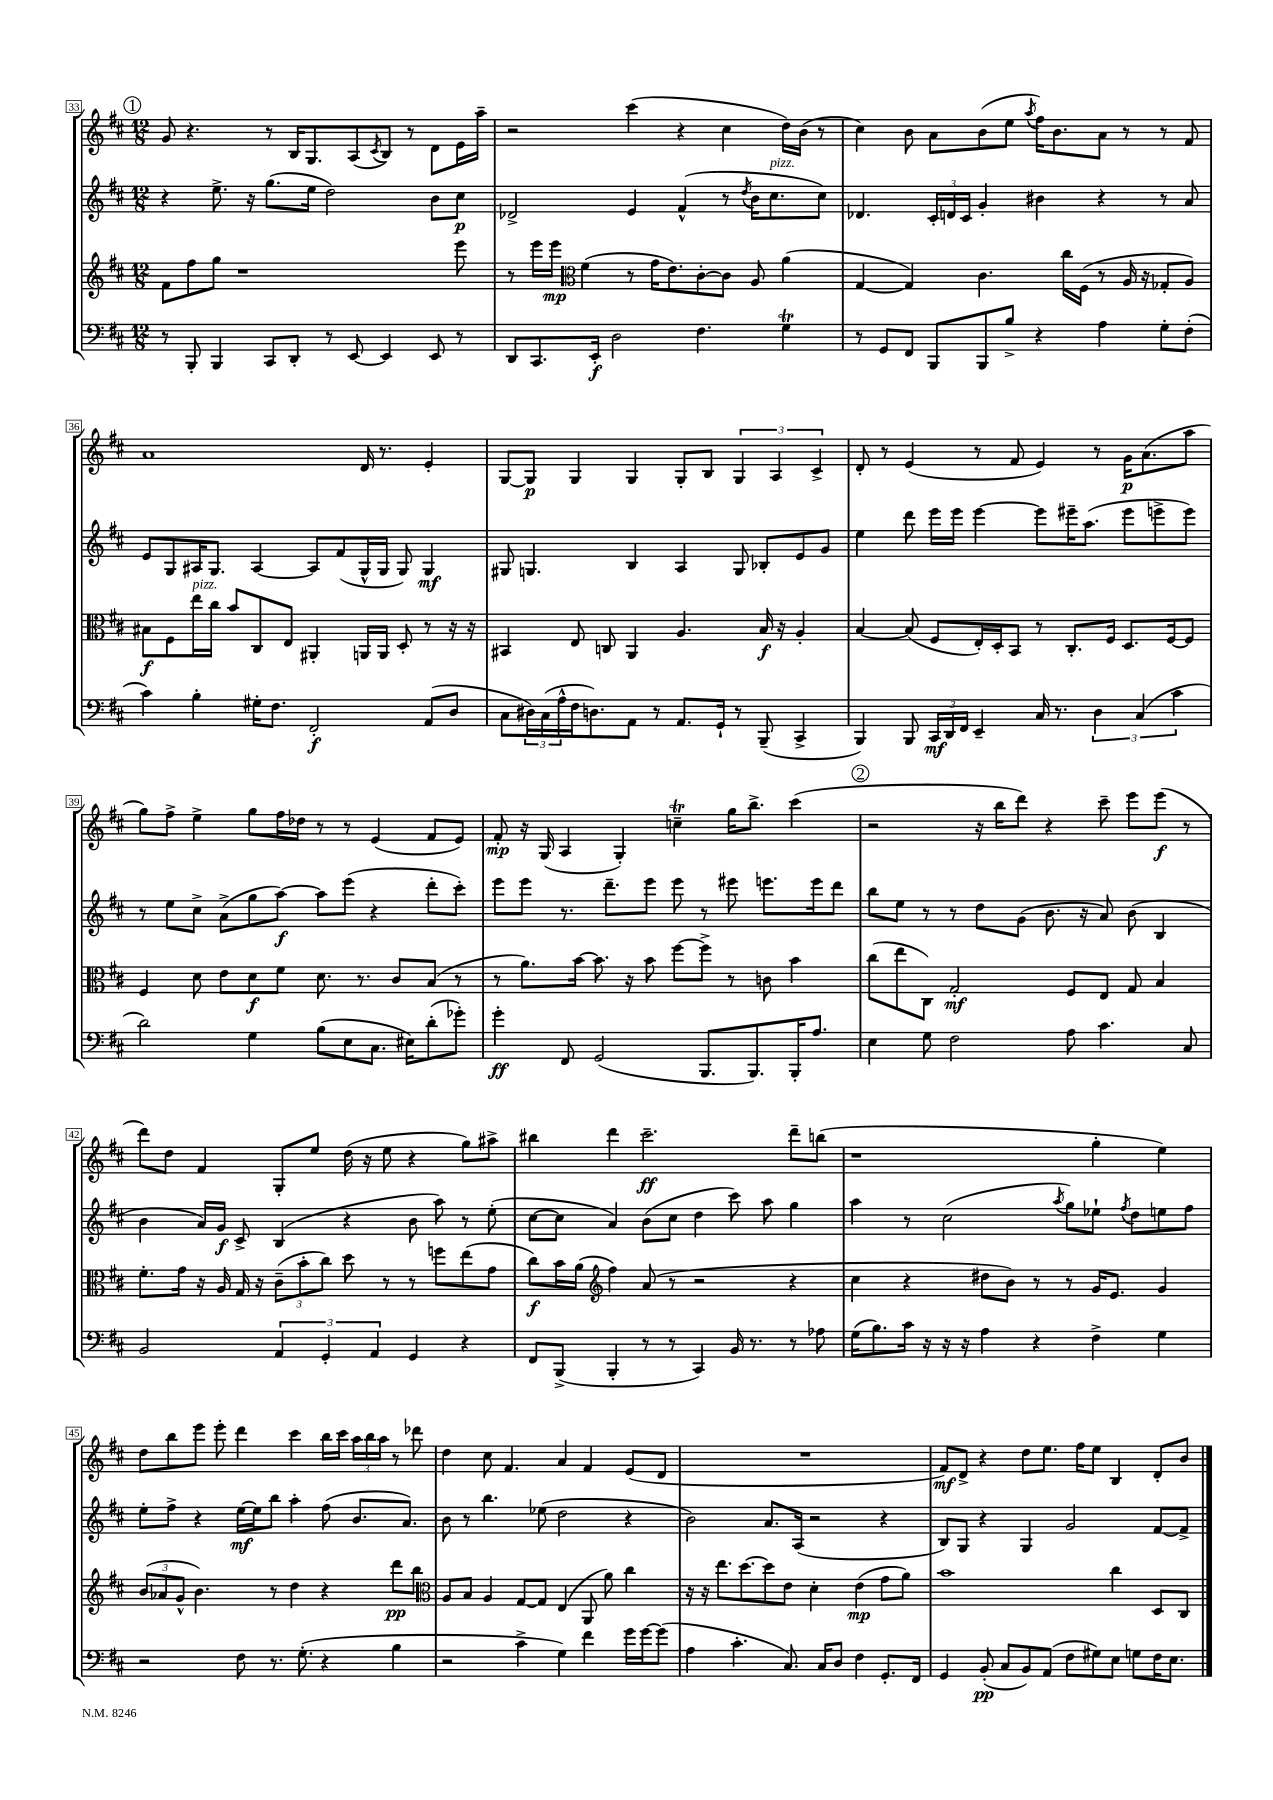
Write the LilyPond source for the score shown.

<<
\new StaffGroup <<
\new Staff = "s0" {
    \clef treble \key d \major \numericTimeSignature \time 12/8
    \mark \markup { \circle "1" } g'8 r4. r8 b16 g8. a8( \acciaccatura { cis'8 } b8) r8 d'8 e'16 a''16-- |
    r2 cis'''4( r4 cis''4 d''16) b'16( r8 |
    cis''4) b'8 a'8 b'8( e''8 \acciaccatura { a''8 } fis''16) b'8. a'8 r8 r8 fis'8 |
    a'1 d'16 r8. e'4-. |
    g8~ g8\p g4 g4 g8-. b8 \tuplet 3/2 { g4 a4 cis'4-> } |
    d'8-. r8 e'4( r8 fis'8 e'4) r8 g'16\p a'8.( a''8 |
    g''8) fis''8-> e''4-> g''8 fis''16 des''16 r8 r8 e'4( fis'8 e'8) |
    fis'8-.\mp r16 g16( a4 g4-.) c''4--\trill g''16 b''8.-> cis'''4( |
    \mark \markup { \circle "2" } r2 r16 b''16 d'''8) r4 cis'''8-- e'''8 e'''8\f( r8 |
    d'''8) d''8 fis'4 g8-. e''8 d''16( r16 e''8 r4 g''8) ais''8-> |
    bis''4 d'''4 cis'''2.--\ff d'''8-- b''8( |
    r1 g''4-. e''4) |
    d''8 b''8 e'''8 e'''8-. d'''4 cis'''4 b''16 cis'''16 \tuplet 3/2 { a''16 b''16 a''16 } r8 des'''8 |
    d''4 cis''8 fis'4. a'4 fis'4 e'8( d'8 |
    R1. |
    fis'8\mf) d'8-> r4 d''8 e''8. fis''16 e''8 b4 d'8-. b'8 \bar "|." |
}
\new Staff = "s1" {
    \clef treble \key d \major \numericTimeSignature \time 12/8
    \mark \markup { \circle "1" } r4 e''8.-> r16 g''8.( e''16 d''2) b'8 cis''8\p |
    des'2-> e'4 fis'4-^( r8 \acciaccatura { d''8 } b'16 cis''8.^\markup { \italic "pizz." } cis''8) |
    des'4. \tuplet 3/2 { cis'16-. d'16 cis'16 } g'4-. bis'4 r4 r8 a'8 |
    e'8 g8 ais16 g8. ais4~ ais8 fis'8( g16-^ g16 g8) g4\mf |
    gis8 g4. b4 a4 g8 bes8-. e'8 g'8 |
    e''4 d'''8 e'''16 e'''16 e'''4~ e'''8 eis'''16-- a''8.( eis'''8 e'''8-> e'''8) |
    r8 e''8 cis''8-> a'8->( g''8 a''8~\f) a''8 e'''8( r4 d'''8-. cis'''8-.) |
    e'''8 e'''8 r8. d'''8.-- e'''8 e'''8 r8 eis'''8 e'''8. e'''16 d'''8 |
    \mark \markup { \circle "2" } b''8 e''8 r8 r8 d''8 g'8( b'8. r16 a'8) b'8( b4 |
    b'4 a'16) g'16\f cis'8-> b4( r4 b'8 a''8) r8 e''8-.( |
    cis''8~ cis''8 a'4) b'8( cis''8 d''4 cis'''8) a''8 g''4 |
    a''4 r8 cis''2( \acciaccatura { a''8 } g''8) ees''8-! \acciaccatura { fis''8 } d''8 e''8 fis''8 |
    e''8-. fis''8-> r4 e''16~\mf e''16 b''8 a''4-. fis''8( b'8. a'8.) |
    b'8 r8 b''4. ees''8( d''2 r4 |
    b'2) a'8. a16( r2 r4 |
    b8) g8 r4 g4 g'2 fis'8~ fis'8-> \bar "|." |
}
\new Staff = "s2" {
    \clef treble \key d \major \numericTimeSignature \time 12/8
    \mark \markup { \circle "1" } fis'8 fis''8 g''8 r1 e'''8 |
    r8 e'''16 e'''16\mp \clef alto fis'4( r8 g'16 e'8.) cis'8~-. cis'8 a8 a'4( |
    g4~ g4) cis'4. cis''16 fis16( r8 a16 r16 ges8-. a8) |
    bis8\f fis8 e''16^\markup { \italic "pizz." } cis''16 b'8 cis8 e8 ais,4-. a,16 a,16 d8-. r8 r16 r16 |
    bis,4 e8 c8 a,4 a4. b16\f r16 a4-. |
    b4~ b8( fis8 e16-.) d16-. b,8 r8 cis8.-. fis16 d8. fis16~ fis8 |
    fis4 d'8 e'8 d'8\f fis'8 d'8. r8. cis'8 b8( r8 |
    r8 a'8.) b'16~ b'8. r16 b'8 fis''8~ fis''8-> r8 c'8 b'4 |
    \mark \markup { \circle "2" } cis''8( e''8 cis8) g2-.\mf fis8 e8 g8 b4 |
    fis'8.-. g'16 r16 a16 g16 r16 \tuplet 3/2 { cis'8--( b'8-. cis''8) } d''8 r8 r8 f''8 e''8( g'8 |
    cis''8\f) b'16 a'16( \clef treble fis''4) a'8( r8 r2 r4 |
    cis''4 r4 dis''8 b'8) r8 r8 g'16 e'8. g'4 |
    \tuplet 3/2 { b'8( aes'8 g'8-^ } b'4.) r8 d''4 r4 d'''8\pp b''8 |
    \clef alto a8 b8 a4 g8~ g8 e4( a,8 a'8) cis''4 |
    r16 r16 e''8. d''8.~ d''8 e'8 d'4-. e'4\mp( g'8 a'8) |
    b'1 cis''4 d8 cis8 \bar "|." |
}
\new Staff = "s3" {
    \clef bass \key d \major \numericTimeSignature \time 12/8
    \mark \markup { \circle "1" } r8 b,,8-. b,,4 cis,8 d,8-. r8 e,8~ e,4 e,8 r8 |
    d,8 cis,8. e,16-.\f d2 fis4. g4\trill |
    r8 g,8 fis,8 b,,8 b,,8 b8-> r4 a4 g8-. fis8-.( |
    cis'4) b4-. gis16-. fis8. fis,2-.\f a,8( d8 |
    cis8 \tuplet 3/2 { dis16) cis16( a16-^ } fis16 d8.) a,8 r8 a,8. g,16-! r8 b,,8--( cis,4-> |
    b,,4) b,,8 \tuplet 3/2 { cis,16\mf d,16 fis,16 } e,4-- cis16 r8. \tuplet 3/2 { d4 cis4( cis'4 } |
    d'2) g4 b8( e8 cis8. eis16) d'8-.( ges'8-.) |
    g'4-.\ff fis,8 g,2( b,,8. b,,8.) b,,16-. a8. |
    \mark \markup { \circle "2" } e4 g8 fis2 a8 cis'4. cis8 |
    b,2 \tuplet 3/2 { a,4 g,4-. a,4 } g,4 r4 |
    fis,8 b,,8->( b,,4-. r8 r8 cis,4) b,16 r8. r8 aes8 |
    g16( b8.) cis'16 r16 r16 r16 a4 r4 fis4-> g4 |
    r2 fis8 r8. g8.-.( r4 b4 |
    r2 cis'4-> g4) fis'4 g'16 g'16~ g'8( |
    a4 cis'4.-. cis8.) cis16 d8 fis4 g,8.-. fis,16 |
    g,4 b,8-.\pp( cis8 b,8) a,8( fis8 gis8) e8 g8 fis16 e8. \bar "|." |
}
>>
>>
\layout { \context { \Score currentBarNumber = #33 \override BarNumber.stencil = #(make-stencil-boxer 0.1 0.3 ly:text-interface::print) } }
